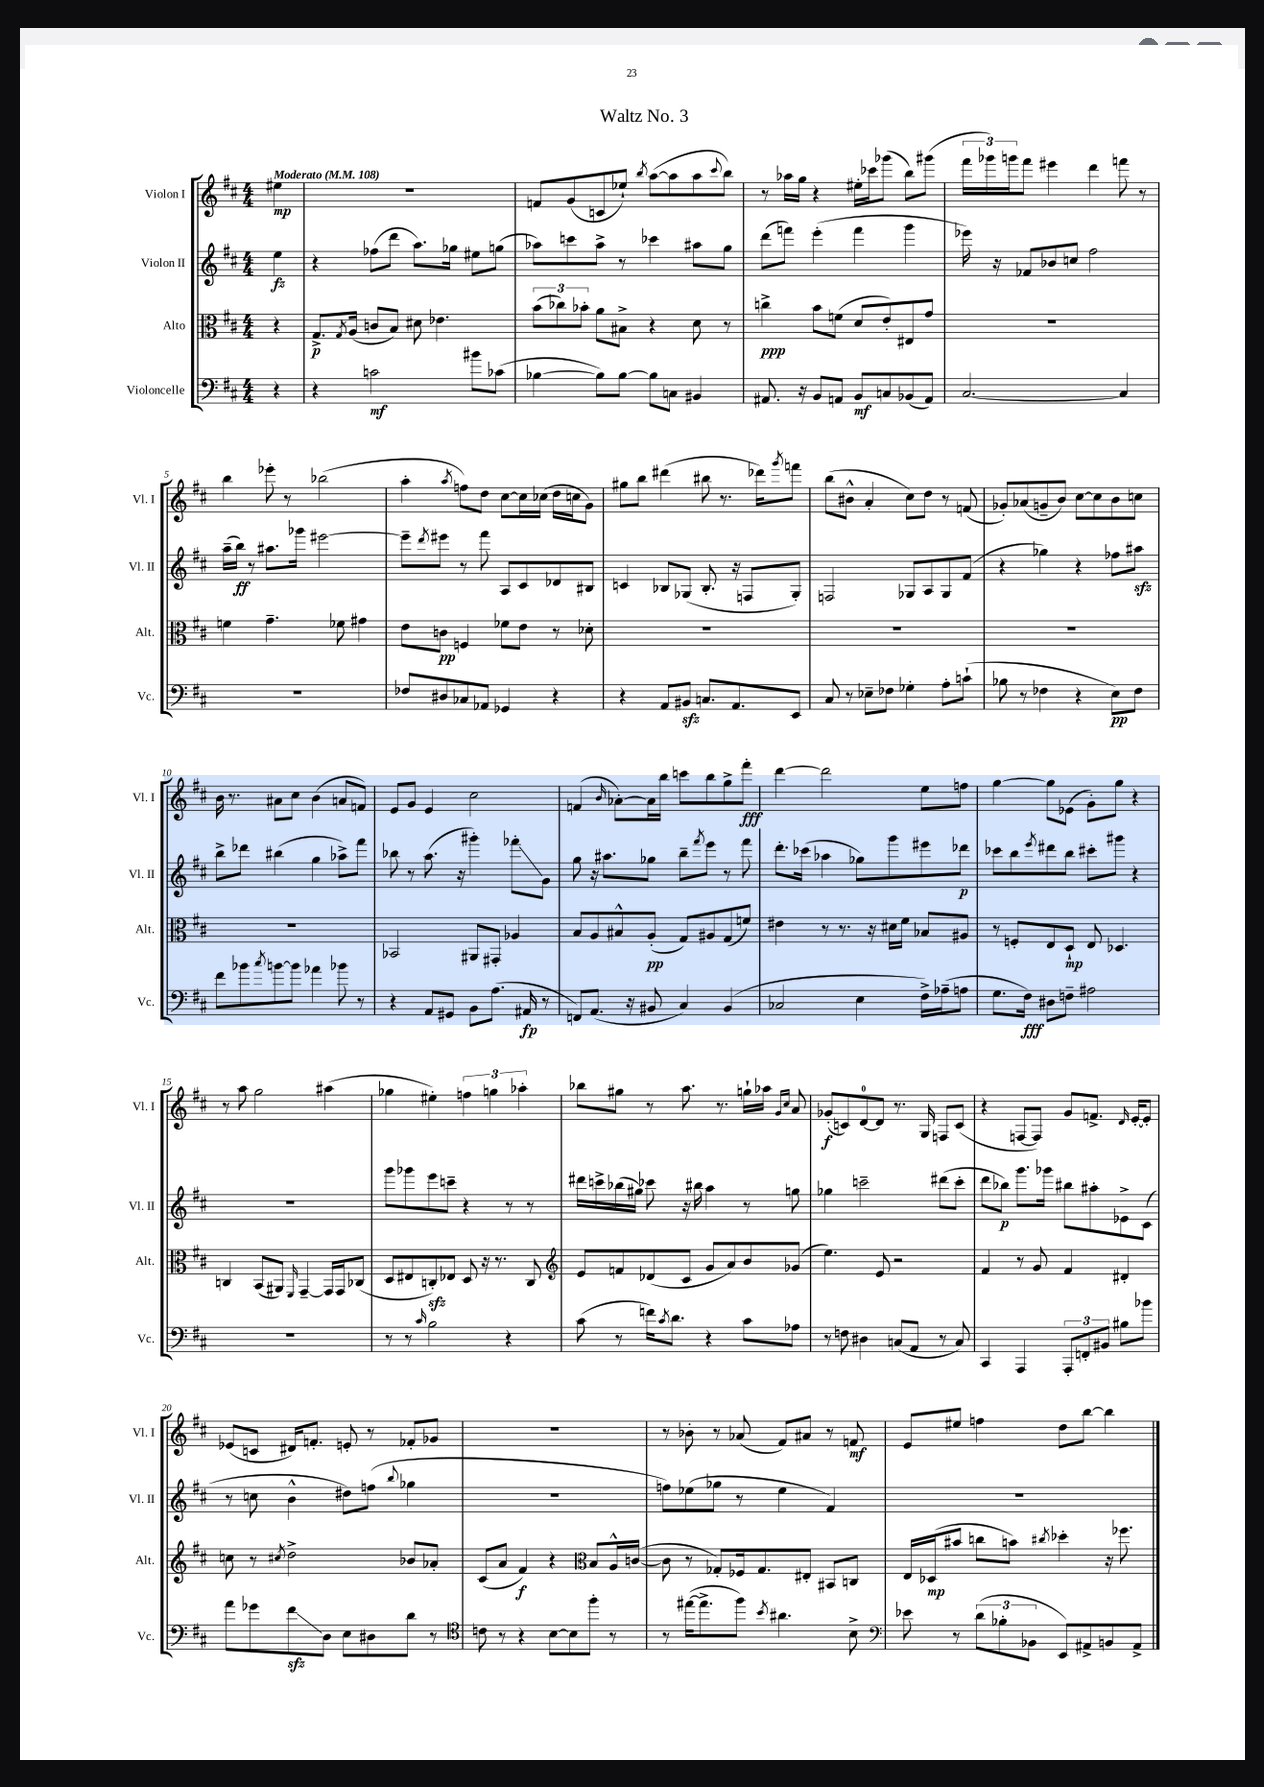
\header { title = "Waltz No. 3" }
<<
\new StaffGroup <<
\new Staff = "s0" \with { instrumentName = "Violon I" shortInstrumentName = "Vl. I" } {
    \clef treble \key d \major \numericTimeSignature \time 4/4 \partial 4 \tempo "Moderato" 4 = 108
    eis''4\mp |
    R1 |
    f'8 g'8( c'8 ees''8-!) \acciaccatura { b''8 } a''8~( a''8 a''8 \appoggiatura { cis'''8 } b''8) |
    r8 aes''16 g''16 r4 eis''16-. ces'''16 ges'''8( b''8) gis'''8( |
    \tuplet 3/2 { fis'''16 ges'''16) g'''16 } fis'''8 eis'''4 d'''4 f'''8 r8 |
    b''4 ees'''8-. r8 bes''2( |
    a''4-. \acciaccatura { a''8 } f''8) d''8 cis''8~ cis''16 ces''16( d''16 c''16 g'8) |
    gis''8 b''8 dis'''4( bis''8 r8. des'''16) \acciaccatura { g'''8 } f'''8 |
    b''8( bis'8-^ a'4-. cis''8) d''8 r8 f'8( |
    ges'8-.) aes'8( g'8-- b'8) cis''8~ cis''8 b'8 c''8 |
    b'16 r8. ais'8 cis''8 b'4( a'8 f'8) |
    e'8 g'8 e'4 cis''2 |
    f'4( \grace { b'16 } aes'8~-.) aes'16 b''16 c'''8 b''8 g''8-> fis'''8-.\fff |
    d'''4~ d'''2 e''8 f''8 |
    g''4~ g''8 ees'8( g'8-.) g''8 r4 |
    r8 a''8 g''2 ais''4( |
    ges''4 eis''4-.) \tuplet 3/2 { f''4 g''4 aes''4-. } |
    bes''8 gis''8 r8 a''8. r8. g''16-! aes''16 \grace { g'16 cis''16 } a'8 |
    ges'8-.\f( c'8) d'8-0~ d'8 r8. g16 f8 c'8( |
    r4 f8~ f8) g'8 f'8.-> \grace { d'16 } e'16~-. e'8-. |
    ees'8( c'8 dis'16) f'8.-. e'8-. r8 fes'8-. ges'8 |
    R1 |
    r8 bes'8-. r8 aes'8( fis'8) ais'8 r8 f'8\mf |
    e'8 eis''8 f''4 d''8 b''8~ b''4 \bar "|." |
}
\new Staff = "s1" \with { instrumentName = "Violon II" shortInstrumentName = "Vl. II" } {
    \clef treble \key d \major \numericTimeSignature \time 4/4 \partial 4
    e''4\fz |
    r4 fes''8( d'''8 a''8.) ges''16 eis''8 g''8( |
    aes''8) c'''8 aes''8-> r8 ces'''4 ais''8 g''8 |
    d'''8( f'''8) e'''4-.( f'''4 g'''4 |
    ees'''16) r16 fes'8 bes'8 c''8 fis''2 |
    a''16--( b''16\ff) r8 ais''8. ges'''16 eis'''2~ |
    eis'''8-- \acciaccatura { d'''8 } eis'''8 r8 fis'''8 a8 cis'8 des'8 bis8 |
    c'4 bes8 ges8( bes8.-. r16 f8 ges8-.) |
    f2 ges8 a8 ges8 fis'8( |
    r4 ges''4) r4 fes''8 ais''8\sfz |
    b''8-> des'''8 bis''4( g''4 aes''8->) fis'''8 |
    bes''8 r8 a''8.( r16 gis'''4-.) fes'''8-.\glissando g'8 |
    g''8 r16 ais''8. ges''8 b''8-- \acciaccatura { fis'''8 } e'''8 r8 fis'''8 |
    d'''8.-. ces'''16( aes''4 ges''8) g'''8 eis'''8 des'''8\p |
    ces'''8 b''8 \acciaccatura { e'''8 } dis'''8 b''8 cis'''8-. gis'''8 r4 |
    R1 |
    g'''8 ges'''8 e'''8 c'''8-- r4 r8 r8 |
    dis'''16 c'''16-> bes''16( gis''16) ces'''8 r16 bis''16 a''4 r8 g''8 |
    ges''4 c'''2-- dis'''8( c'''8-. |
    d'''8 bes''8\p) g'''8. ges'''16 bis''8 ais''8-. ees'8-> cis'8( |
    r8 c''8 b'4-^ dis''8) f''8( \appoggiatura { b''8 } ges''4 |
    R1 |
    f''8) ees''8( ges''8 r8 ees''4 fis'4) |
    R1 \bar "|." |
}
\new Staff = "s2" \with { instrumentName = "Alto" shortInstrumentName = "Alt." } {
    \clef alto \key d \major \numericTimeSignature \time 4/4 \partial 4
    r4 |
    g8.->\p \acciaccatura { g8 } a16( c'8 b8) dis'8 ees'4. |
    \tuplet 3/2 { b'8( ces''8) bes'8-. } a'8 bis8-> r4 d'8 r8 |
    c''4->\ppp b'8 f'8( d'8 e'8-.) eis8 g'8 |
    R1 |
    f'4 g'4.-- fes'8 gis'4 |
    e'8 c'8\pp f4 fes'8 e'8 r8 des'8-. |
    R1 |
    R1 |
    R1 |
    R1 |
    bes,2 ais,8 gis,8-. aes4 |
    b8 a8 bis8-^ a8-.\pp( g8) ais8 g8( f'8) |
    eis'4 r8 r8. r16 dis'16 fis'16 bes8 ais8 |
    r8 f8-. e8 d8-!\mp e8 des4. |
    c4 b,8( ais,8) \grace { fis,16 } g,4~-- g,16 g,16 ces8( |
    d8 eis8 c8-.\sfz) ees8 d8 r16 r8. c8 |
    \clef treble e'8 f'8 des'8( cis'8 g'8 a'8) b'8 ges'8( |
    e''4.) e'8 r2 |
    fis'4 r8 g'8 fis'4 dis'4-. |
    c''8 r8 \acciaccatura { cis''8 } d''2-> bes'8 aes'8-. |
    cis'8( a'8 fis'4\f) r4 \clef alto b8 a16-^ c'16~( |
    c'8 r8 ges8-.) fes16 ges8. eis8-. bis,8 c8 |
    e16 des16\mp( bis'8 c''8 b'8) \acciaccatura { cis''8 } des''4-. r16 fes''8. \bar "|." |
}
\new Staff = "s3" \with { instrumentName = "Violoncelle" shortInstrumentName = "Vc." } {
    \clef bass \key d \major \numericTimeSignature \time 4/4 \partial 4
    r4 |
    r4 c'2\mf bis'8 ces'8( |
    bes4~ bes8) bes8~ bes8 c8 bis,4 |
    ais,8. r16 b,8 a,8 b,8\mf c8 bes,8( a,8) |
    cis2.~ cis4 |
    R1 |
    fes8 dis8 ces8 aes,8 ges,4 r4 |
    r4 a,8 bis,8\sfz c8. a,8. e,8 |
    cis8 r8 ees8-- fes8 ges4-. a8-. c'8-!( |
    bes8 r8 fes4 r4 e8\pp) fes8 |
    fis'8 bes'8 \acciaccatura { cis''8 } b'8~ b'8 aes'4 bes'8 r8 |
    r4 a,8 gis,8 b,8 a8.( ais,16\fp r8 |
    f,8) a,8.( r16 bis,8 cis4) bis,4( |
    ces2 e4 fis16->) aes16--( a8 |
    g8. fis16\fff) dis8 f8-- ais2 |
    R1 |
    r8 r8 \grace { cis'16 } b2 r4 |
    cis'8( r8 f'16) \acciaccatura { cis'8 } d'8. r4 cis'8 aes8 |
    r8 f8 dis4 c8( a,8 r8 c8) |
    cis,4 a,,4 \tuplet 3/2 { a,,8-. f,8-. bis,8 } bis8 bes'8 |
    a'8 ges'8 fis'8\glissando\sfz d8 e8 dis8 d'8 r8 |
    \clef tenor c'8 r8 r4 b8~ b8 fis''8-. r8 |
    r8 eis''16~( eis''8.-> fis''8) \acciaccatura { b'8 } ais'4. b8-> |
    \clef bass ees'8 r8 \tuplet 3/2 { d'8( bes8-. bes,8 } e,8) ais,8-> b,8 ais,8-> \bar "|." |
}
>>
>>
